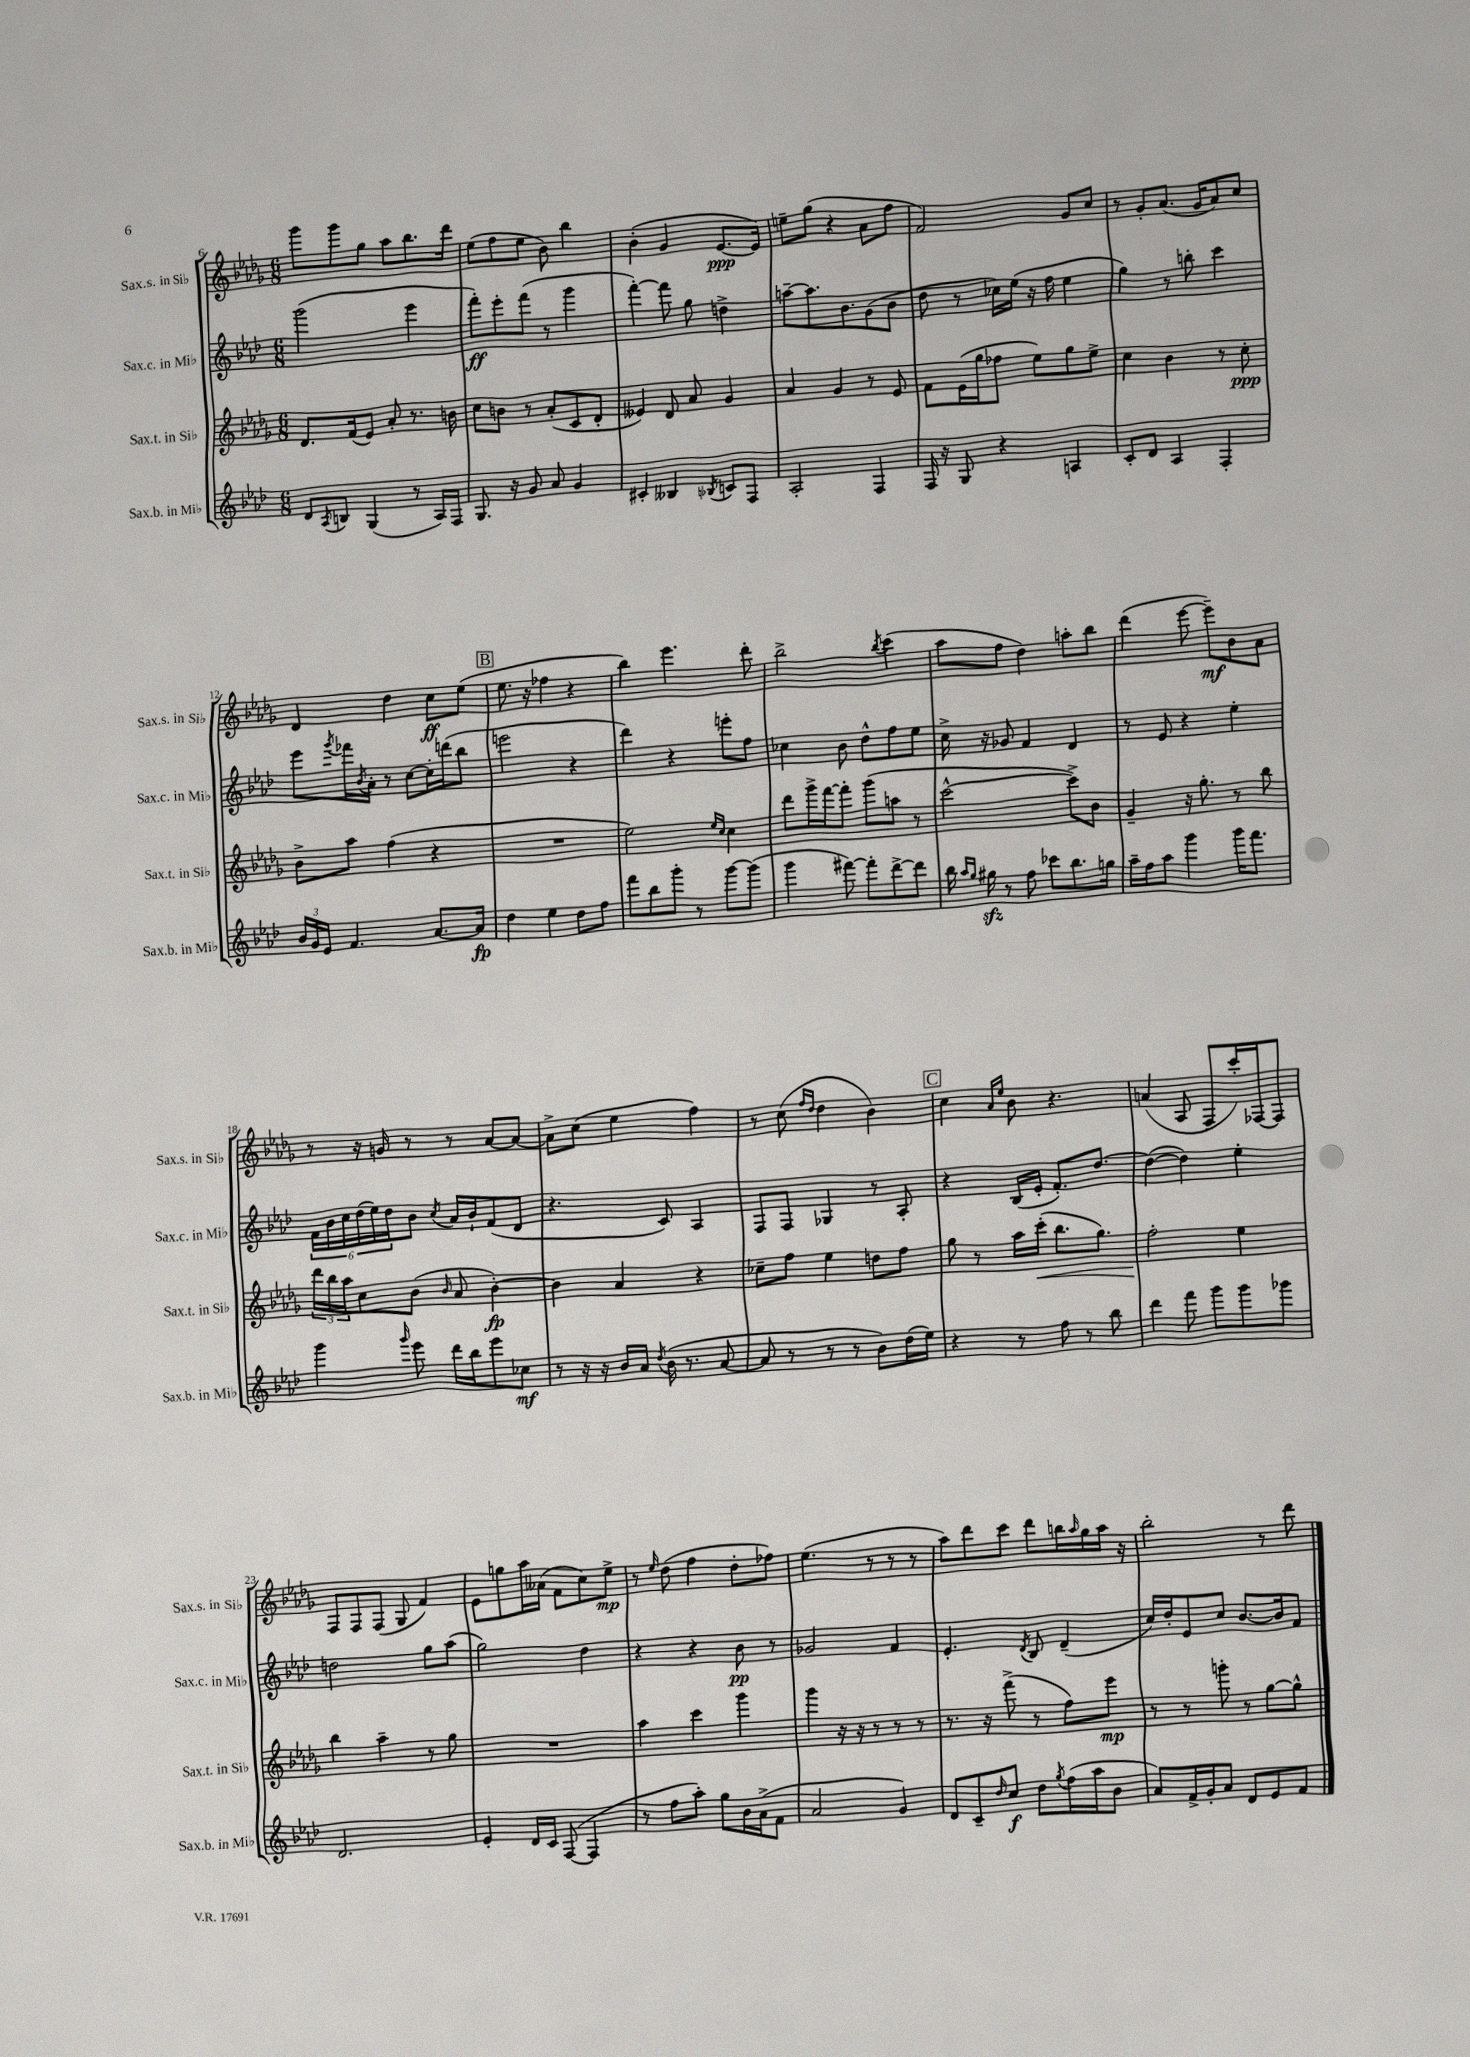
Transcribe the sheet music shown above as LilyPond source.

<<
\new StaffGroup <<
\new Staff = "s0" \with { instrumentName = "Sax.s. in Sib" shortInstrumentName = "Sax.s. in Sib" } {
    \clef treble \key des \major \numericTimeSignature \time 6/8
    ges'''8 ges'''8 ges''8 aes''8 bes''8. des'''16 |
    ees''8( f''8 ees''8 bes'8) bes''4 |
    bes'4-.( ges'4 ees'8.~\ppp ees'16) |
    e''8-- ges''8( r4 aes'8 f''8 |
    f'2) ges'8 c''8 |
    r8 ges'8-. aes'8.( ges'16 aes'8) c''8 |
    des'4 des''4 c''8\ff ees''8( |
    \mark \markup { \box "B" } ees''8. r16 fes''4 r4 |
    bes''4) ees'''4. des'''8-. |
    bes''2-> \acciaccatura { bes''8 } c'''4( |
    aes''8 f''8 des''4) a''8-. bes''8 |
    des'''4( ees'''8~ ees'''8--\mf) bes'8 aes'8 |
    r8 r16 g'16 r8 r8 aes'8~ aes'8~ |
    aes'8-> c''8( ees''4 f''4) |
    r8 c''8( \grace { f''16 des''16 } des''4 bes'4) |
    \mark \markup { \box "C" } c''4 \grace { aes'16 ees''16 } bes'8 r4. |
    a'4( aes8 f8-- c'''16-.) fes16~ fes8 |
    f8 f8 f8( ges8 f'4) |
    ees'8 g''8 aes''16 aeses'16( f'8 c''8) ees''8->\mp |
    r8 \grace { ees''16 } des''8( f''4 des''8-. fes''8) |
    ees''4.( r8 r8 r8 |
    aes''8) des'''8 c'''8 des'''8 b''16 \grace { aes''16 } ges''16 aes''16 r16 |
    bes''2-. r8 des'''8 \bar "|." |
}
\new Staff = "s1" \with { instrumentName = "Sax.c. in Mib" shortInstrumentName = "Sax.c. in Mib" } {
    \clef treble \key aes \major \numericTimeSignature \time 6/8
    g'''2( ees'''4 |
    f'''8-.\ff) ees'''8-. f'''8( r8 g'''4 |
    f'''4~-.) f'''8 g''8 d''4-> |
    a''8~-- a''8. bes'8. g'8( bes'8 |
    des''8 r8 ces''16) ees''16( r16 f''16 ees''4 |
    g''4) r8 b''8-. c'''4 |
    ees'''8 \acciaccatura { g'''8 } fes'''16 \acciaccatura { bes'8 } aes'16-. r8 c''8~ c''16-. d'''16( bes''8 |
    \mark \markup { \box "B" } e'''2 r4 |
    des'''4) r4 e'''8-. f''8 |
    ces''4 bes'8 des''8-^ f''8 ees''8 |
    c''16-> r16 ges'8 f'4 des'4 |
    r8 ees'8 r4 ees''4-. |
    \tuplet 6/4 { f'16 bes'16 c''16 des''16( ees''16) des''16 } bes'8 \acciaccatura { c''8 } aes'16 bes'16-! f'8( des'8 |
    r4. c'8) aes4 |
    f8 f8 ges4 r8 aes8-. |
    \mark \markup { \box "C" } r4 bes16( ees'16-. f'8.-.) des''8.~ |
    des''4~( des''4) ees''4-. |
    d''2 g''8 aes''8( |
    g''2) des''4 |
    r4 r4 bes'8\pp r8 |
    ges'2 f'4 |
    ees'4.-. \acciaccatura { des'8 } bes8 des'4--( |
    c''16) des''16-. ees'8 c''8 bes'8.~ bes'16 f'8 \bar "|." |
}
\new Staff = "s2" \with { instrumentName = "Sax.t. in Sib" shortInstrumentName = "Sax.t. in Sib" } {
    \clef treble \key des \major \numericTimeSignature \time 6/8
    des'8. f'16( ees'8) aes'8-. r8. b'16 |
    c''8 b'8 r8 aes'8-.( c'8 des'8-. |
    eeses'4) des'8 aes'8 ges'4 |
    aes'4 ges'4 r8 ees'8 |
    f'8 ees'16( ges''16 fes''8 ees''8) ges''8 ees''8-> |
    c''4 bes'4 r8 c''8-.\ppp |
    bes'8-> aes''8 f''4( r4 |
    \mark \markup { \box "B" } R2. |
    ees''2) \grace { ees''16 c''16 } c''4 |
    des'''8 ges'''16-> f'''16~ f'''8-. ges'''8( a''8 r8 |
    c'''2~-^ c'''8->) bes'8 |
    ges'4-- r16 ges''8.-. r8 bes''8 |
    \tuplet 3/2 { des'''16 bes''16 aes''16 } c''8 bes'8( \grace { bes'16 } aes'8 bes'4~-.\fp) |
    bes'4 aes'4 r4 |
    ces''8-- f''8 ees''4 d''8 f''8 |
    \mark \markup { \box "C" } ges''8 r8 aes''16 c'''16-.\<( bes''8. ges''8.) |
    f''2-.\! ees''4 |
    bes''4 aes''4-- r8 ges''8 |
    R2. |
    aes''4 c'''4 ges'''4 |
    ges'''4 r16 r16 r8 r8 r8 |
    r8. r16 f'''8->( r8 f''8) ees'''8\mp |
    r8 r8 g'''8-. r8 ges''8~ ges''8-^ \bar "|." |
}
\new Staff = "s3" \with { instrumentName = "Sax.b. in Mib" shortInstrumentName = "Sax.b. in Mib" } {
    \clef treble \key aes \major \numericTimeSignature \time 6/8
    des'8 \acciaccatura { aes8 } b8 g4( r8 aes16) f16 |
    g8. r16 g'8 aes'8 g'4 |
    cis'4-. beses4 \acciaccatura { bes8 } c'8 f8 |
    aes2-. f4 |
    f16 r16 g8 r4 a4 |
    c'8-. des'8 aes4 f4-. |
    \tuplet 3/2 { bes'16 g'16 ees'16 } f'4. aes'8.~ aes'16\fp |
    \mark \markup { \box "B" } des''4 ees''4 des''8 f''8 |
    f'''8 bes''8 g'''8-. r8 g'''8~ g'''8( |
    g'''4 fis'''8~) fis'''8-. des'''8~-> des'''8 |
    bes''16 \grace { aes''16 g''16 } gis''16\sfz r8 f''8 ces'''8 bes''8. g''16 |
    aes''16-- f''16 aes''8 g'''4 g'''16 f'''8. |
    g'''4 \grace { g'''16 } ees'''8 des'''16 bes''16 ees'''8 ces''8\mf |
    r8 r16 r16 bes'16 aes'16 \acciaccatura { des''8 } bes'16( r8. aes'8~ |
    aes'8 r8 r8 r8 bes'8) des''16( ees''16) |
    \mark \markup { \box "C" } r4 r8 f''8 r8 bes''8 |
    des'''4 f'''8 g'''8 g'''8 ges'''8 |
    des'2. |
    ees'4-. des'16 c'16 f8~( f4 |
    r8 f''8 aes''8-.) g''8 bes'16 aes'16->( f'8 |
    aes'2 g'4) |
    des'8 c'8-- \grace { des''16 } c''8\f des''8 \acciaccatura { g''8 } f''16( aes''16 bes'8 |
    aes'8) f'16-> g'16-. aes'8 des'8 ees'8 f'8 \bar "|." |
}
>>
>>
\layout { \context { \Score currentBarNumber = #6 } }
